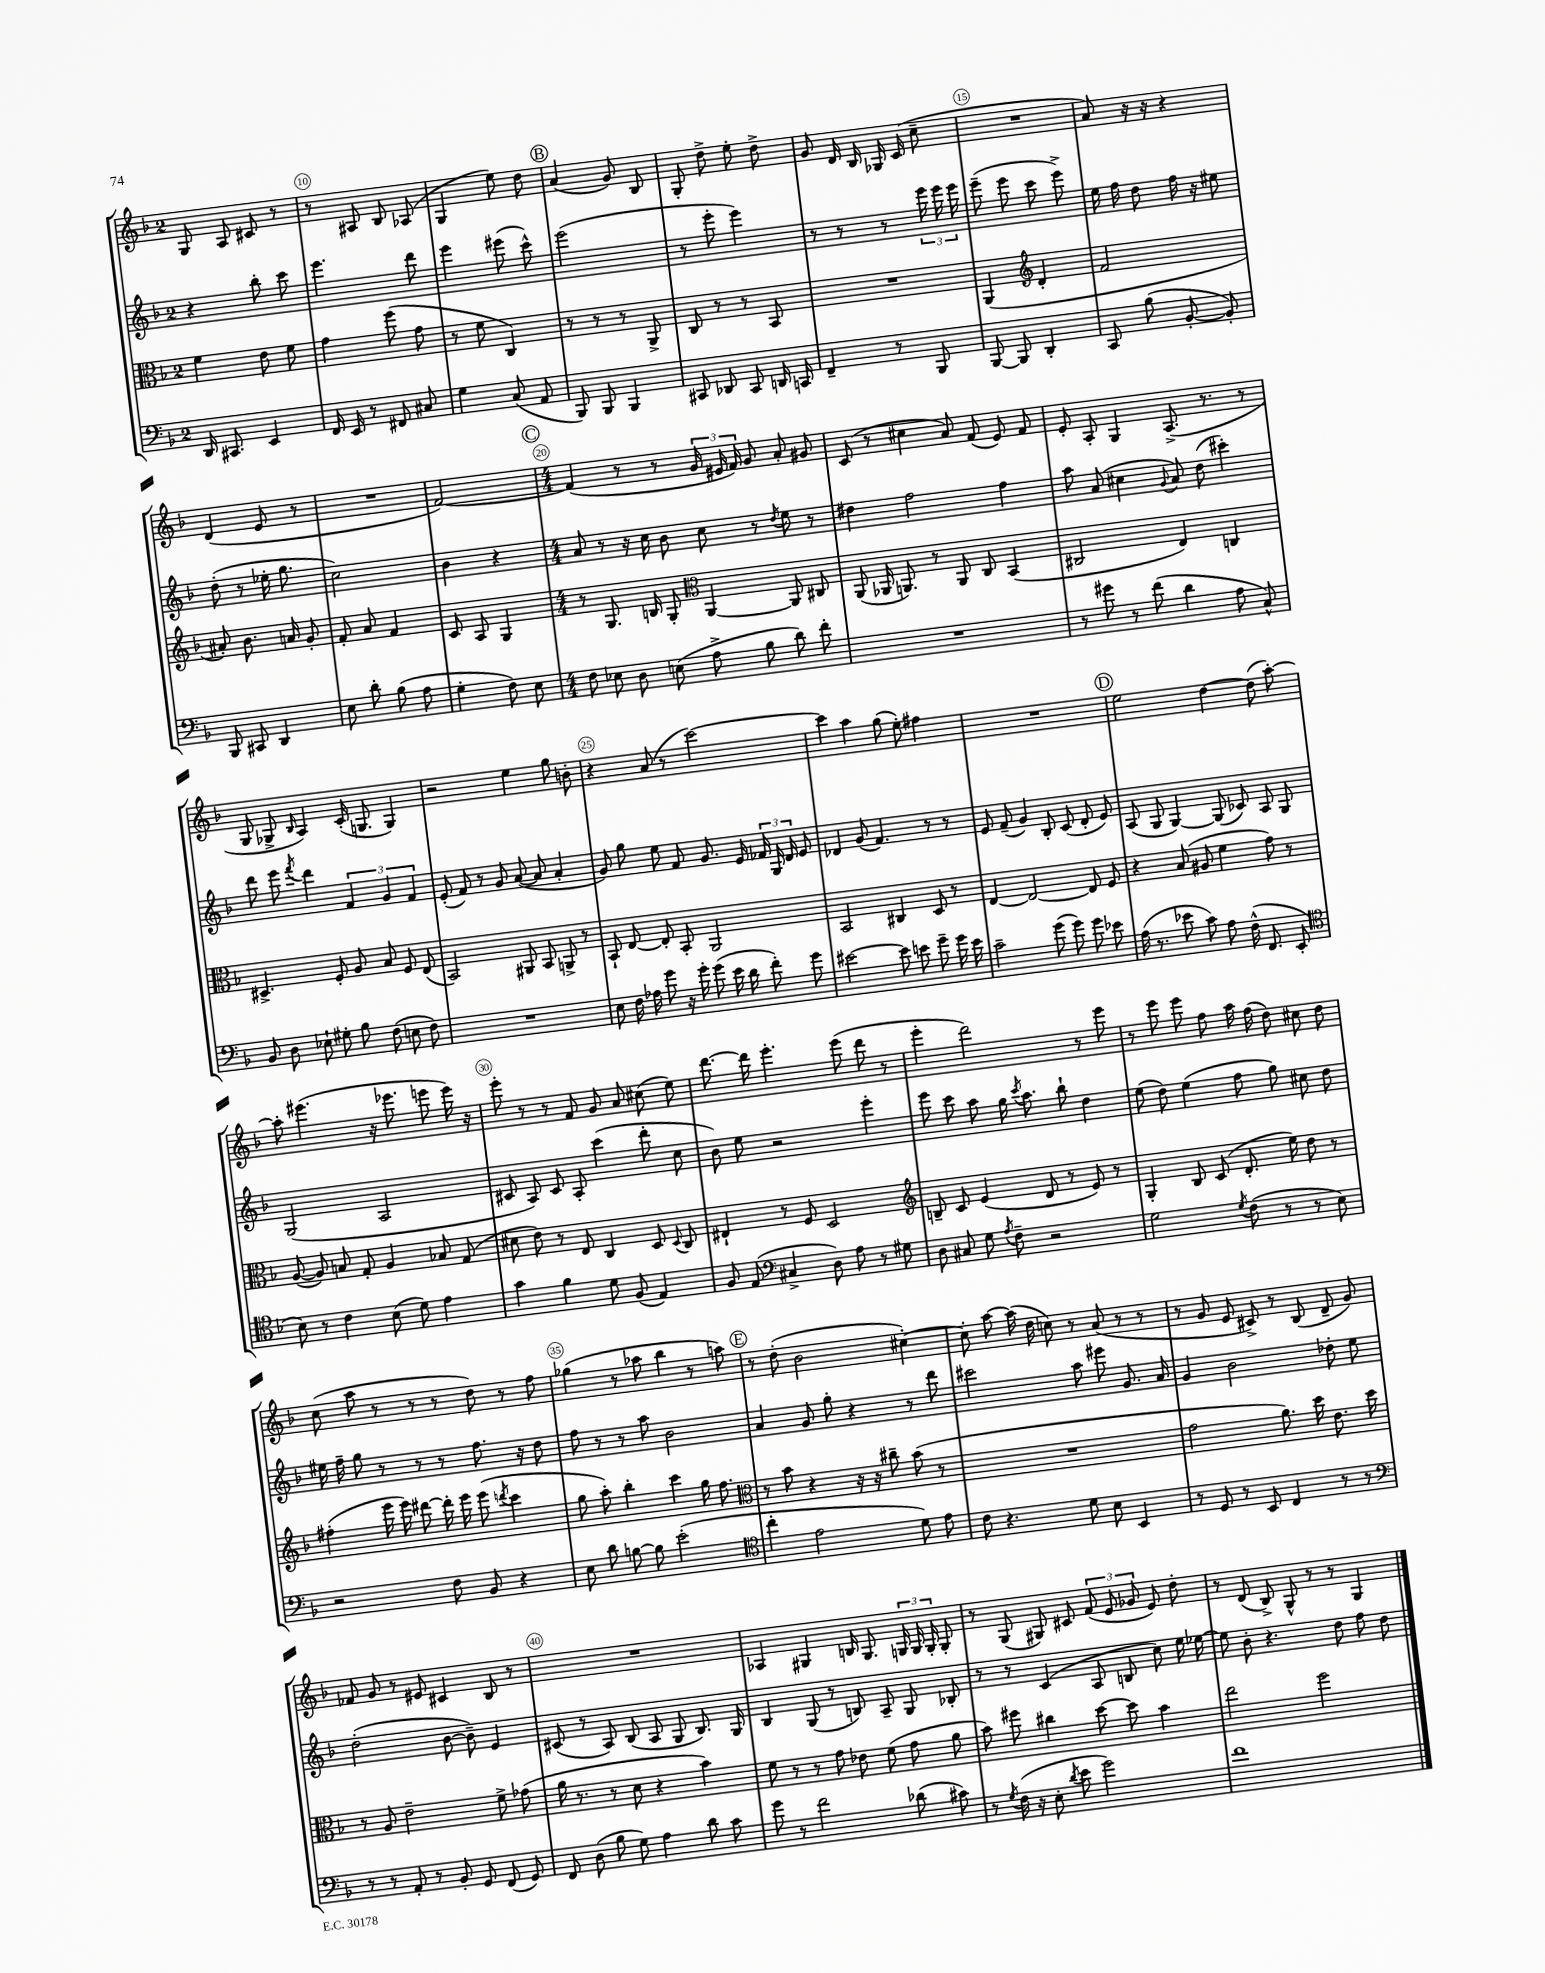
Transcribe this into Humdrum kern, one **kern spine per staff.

**kern	**kern	**kern	**kern
*staff4	*staff3	*staff2	*staff1
*clefF4	*clefC3	*clefG2	*clefG2
*k[b-]	*k[b-]	*k[b-]	*k[b-]
*M2/4	*M2/4	*M2/4	*M2/4
16DD	4f	4r	8G
8.CC#	.	.	.
.	.	.	8A
4EE	8e	8bb-'	8c#
.	8f	8ccc	8r
=	=	=	=
16FF	4g	4.eee	8r
16EE	.	.	.
8r	.	.	8A#
8FF#	(8ff	.	8B-
8C#	8g	8ddd	(8A-
=	=	=	=
4G	8r	4eee	4G
.	8f	.	.
(8C	4C)	(8eee#	8ee)
8AA	.	8ccc^^)	8dd
=	=	=	=
8BBB-)	8r	(2eee	(4a
8BBB-	8r	.	.
4BBB-	8r	.	8g)
.	8AA^	.	8B-
=	=	=	=
8CC#	8C	8r	8G'
8DD-	8r	8eee'	8dd^
8CC#	8r	4eee)	8ee'
16DD	8BB-	.	8dd^
16CC	.	.	.
=	=	=	=
4FF~	2r	8r	8g
.	.	8r	16d
.	.	.	16B-
8r	.	8r	16G-
.	.	.	(16c
8BBB-	.	24eee	8cc~
.	.	24eee	.
.	.	24eee	.
=	=	=	=
[8BBB-	(4AA	(8eee~	2r
8BBB-]	.	8eee	.
*	*clefG2	*	*
4DD'	4d'	8ccc	.
.	.	8eee^)	.
=	=	=	=
8CC	2f	16ee	8a)
.	.	16ff	.
(8B-	.	8dd	16r
.	.	.	16r
[8BB-'	.	16ff	4r
.	.	16r	.
8BB-'])	.	8ee#	.
=	=	=	=
8BBB-	8a#')	(8dd'	(4d
8CC#	8.b-	8r	.
4DD	.	16ee-'	8e
.	16a	8.gg	.
.	8g'	.	8r
=	=	=	=
8E	8f'	2cc)	2r
8d'	8a	.	.
(8B-	4f	.	.
8A	.	.	.
=	=	=	=
4G'	8c	4b-	[2f)
.	8A	.	.
8F)	4G	4r	.
8E	.	.	.
=	=	=	=
*M4/4	*M4/4	*M4/4	*M4/4
8F	8r	8a	(4f]
8E-	8.G	8r	.
8D	.	16r	8r
.	16B	16cc	.
(8E	8G'	8b-	8r
*	*clefC3	*	*
8A^	[4AA	8cc	24g
.	.	.	24e#
.	.	.	24f)
8B-	.	8r	8g
.	.	8qdd	.
8d)	8AA]	8ee	8a'
8f'	8C#	8r	8g#
=	=	=	=
1r	(8AA	4dd#	(8c
.	16AA-	.	8r
.	8.AA)	.	.
.	.	2ff	4cc#
.	8r	.	.
.	8AA	.	8a)
.	8C	.	(8f
.	(4BB-	4ff	8e)
.	.	.	8f
=	=	=	=
8r	2C#	8aa	8e'
8g#	.	(8a	8A'
8r	.	4cc#	4G
(8f	.	.	.
.	.	8qqg	.
4d	4E)	8a)	(8.A^
.	.	(8dd	.
.	.	.	8.r
8A	4C	4ccc#')	.
8C^^)	.	.	8r
=	=	=	=
8BB-	4.D#^	8ddd	8G
8D	.	8eee	8G-^
.	.	8qfff	16qqB-
8E-`	.	4ddd	4A)
8G#'	8F'	.	.
8B-	8A	6f	(16c'
.	.	.	8.G
(8F	8B-	.	.
.	.	6g	.
8E	8F	.	4G)
.	.	6f	.
8F)	(8E	.	.
=	=	=	=
1r	2BB-)	(8e'	2r
.	.	8f)	.
.	.	8r	.
.	.	8g	.
.	8AA#	([8a	4ee
.	8BB-	8a]	.
.	8AA^	4a'	8gg
.	8r	.	8b'
=	=	=	=
8E	8BB-`	8g)	4r
16F	[8E	8gg	.
16A-	.	.	.
8g	8E']	8ee	(8a
16r	8BB-'	8f	8r
16g'	.	.	.
(8g	2AA	8.g	[2ccc)
16e	.	.	.
16d	.	16e	.
8f')	.	24f-	.
.	.	24G	.
.	.	24d	.
8g	.	8e	.
=	=	=	=
[2e#	2BB-	4d-	4ccc]
.	.	(8g	4aa
.	.	4.f)	.
8e#]	4C#	.	(8gg
8e	.	.	8ee')
8g~	8D	8r	4ff#
16g	8r	8r	.
16e	.	.	.
=	=	=	=
2c~	[4E	8e	1r
.	.	(8f~	.
.	2E_	4g)	.
(8g	.	8B-'	.
8g)	.	(8c	.
8g	8E]	8d'	.
8e-	8F	8e)	.
=	=	=	=
(16A	4r	(8A	2ee
8.r	.	.	.
.	.	8G	.
8e-	(8B-	[4G)	.
8c)	8A#	.	.
8A	4f	(8G]	[4dd
(16F^^	.	8c-)	.
8.FF	.	.	.
.	8g)	8A	(8dd]
8EE'	8r	8G	[8aa')
=	=	=	=
*clefC4	*	*	*
8B-)	([8A	(2G	8aa']
8r	8A])	.	(4.eee#
4c	8B	.	.
.	8G'	.	.
(8B-	4A	2A	16r
.	.	.	8.eee-
8d)	.	.	.
4e	8B-	.	8eee
.	(8G	.	16eee)
.	.	.	16r
=	=	=	=
4g	8d#	8c#	8eee'
.	8e)	8A)	8r
4f	8r	8c#	8r
.	8E	8A'	8f
8d	4C	(4ccc	8g
(8F	.	.	8a
4E)	8D	8ddd'	(8cc#
.	8qqD	.	.
.	8C	8cc	8ee)
=	=	=	=
8F	4E#`	8b-)	[8.ddd
(8E	.	8ee	.
.	.	.	16ddd]
*clefF4	*	*	*
4C#^	8r	2r	4.eee'
.	8F	.	.
8D)	2D	.	.
8A	.	.	(8eee
8r	.	4eee'	8ddd
8G#	.	.	8r
=	=	=	=
*	*clefG2	*	*
8D	8B~	8eee	4eee'
8C#	8c	8ccc	.
8G	(4e	8aa	2ddd)
8qA	.	.	.
8F~	.	16gg	.
.	.	8qccc	.
.	.	8.aa	.
2r	8d	.	.
.	8r	8bb-`	.
.	8e)	4dd	8r
.	8r	.	8eee
=	=	=	=
2G	4G'	(8ee	8r
.	.	8dd)	8eee
.	8B-	(4ee	8eee
.	(8c	.	8ff
8qG	.	.	.
(8F	8.d'	8ff	16aa
.	.	.	(16ff
8r	.	8gg)	8dd)
.	16ee)	.	.
8r	8dd	8cc#	8cc#
8E)	8r	8dd	8dd
=	=	=	=
2r	(4ff#'	16ee#	(8cc
.	.	16ff~	.
.	.	8gg	8aa
.	16eee	8r	8r
.	16eee)	.	.
.	[8ddd#	8r	8r
8F	16ddd#']	8r	8r
.	16eee	.	.
8BB-	(8eee	8.ff	8dd)
.	8qddd	.	.
4r	4ccc	.	8r
.	.	16r	.
.	.	8dd	8ff
=	=	=	=
8E	8gg	8ff	(4gg-
8d	8aa')	8r	.
[8B	4bb-'	8r	8r
8B]	.	8aa	8aa-
(2e'	4ccc	2b-	4bb-
.	16gg	.	8r
.	8.ff	.	.
.	.	.	8aa)
=	=	=	=
*clefC4	*clefC3	*	*
4cc'	8r	4a	8r
.	8b-	.	(8dd'
2e	4r	8g	2b-
.	.	8gg'	.
.	16r	4r	.
.	16r	.	.
.	8cc#~	.	.
8d)	(8b-	8r	[4cc#')
8e	8r	8ddd	.
=	=	=	=
8c	1r	2ccc#	8cc#']
4.r	.	.	[8aa
.	.	.	(16aa]
.	.	.	16dd
.	.	.	8cc)
8d	.	8aa	8r
8B-	.	8eee#	(8a
4BB-	.	8.g	8r
.	.	.	8r
.	.	16a	.
=	=	=	=
8r	2g	4g	8r
8D	.	.	8g
8r	.	2b-	8e
8BB-	.	.	8c#^)
4C	8.a)	.	8r
.	.	.	(8B-
.	16dd	.	.
8r	8.e	8dd-'	8d~
8r	.	8ee	8g)
.	16dd	.	.
=	=	=	=
*clefF4	*	*	*
8r	8r	(2dd'	8f-
8r	8A	.	8g
8AA'	2e~	.	8r
8r	.	.	8e#
8BB-'	.	[8b-	4c#
8GG	.	8b-~])	.
(8FF	8f^	4e	8B-
8GG)	(8g-	.	8r
=	=	=	=
8FF	16a	(8c#	1r
.	8.r	.	.
(8D	.	8r	.
8B-	8r	8A)	.
8G)	8d	(8B-	.
4A	4r	8A	.
.	.	8G	.
8d	4b-)	8.B-)	.
8c	.	.	.
.	.	16G	.
=	=	=	=
8g	8f	4B-	4A-
8r	8r	.	.
2f	8r	(8G	4G#
.	8g	8r	.
.	8e-	8B)	16B
.	.	.	8.G#
.	(8f	8A~	.
(8d-	8g	8G	24G
.	.	.	24G
.	.	.	24G'
8c#)	8a	8B-'	8G'
=	=	=	=
8r	8b-)	8r	8r
8qG	.	.	.
(16F	8ff#	8r	(8G
16r	.	.	.
8E'	4cc#	(4c	8G#)
8qd	.	.	.
8e	.	.	8c#
2g)	[8dd	8A	(12f
.	.	.	12e
.	8dd]	8B	.
.	.	.	12g-
.	4b-	8cc)	8e)
.	.	16ee	8dd'
.	.	[16ee-	.
=	=	=	=
1f	2ee	8ee-]	8r
.	.	8b-'	(8d
.	.	4.r	8B-^)
.	.	.	8G^^
.	2ff	.	8r
.	.	8dd	8r
.	.	8ff	4G
.	.	8dd	.
==	==	==	==
*-	*-	*-	*-
